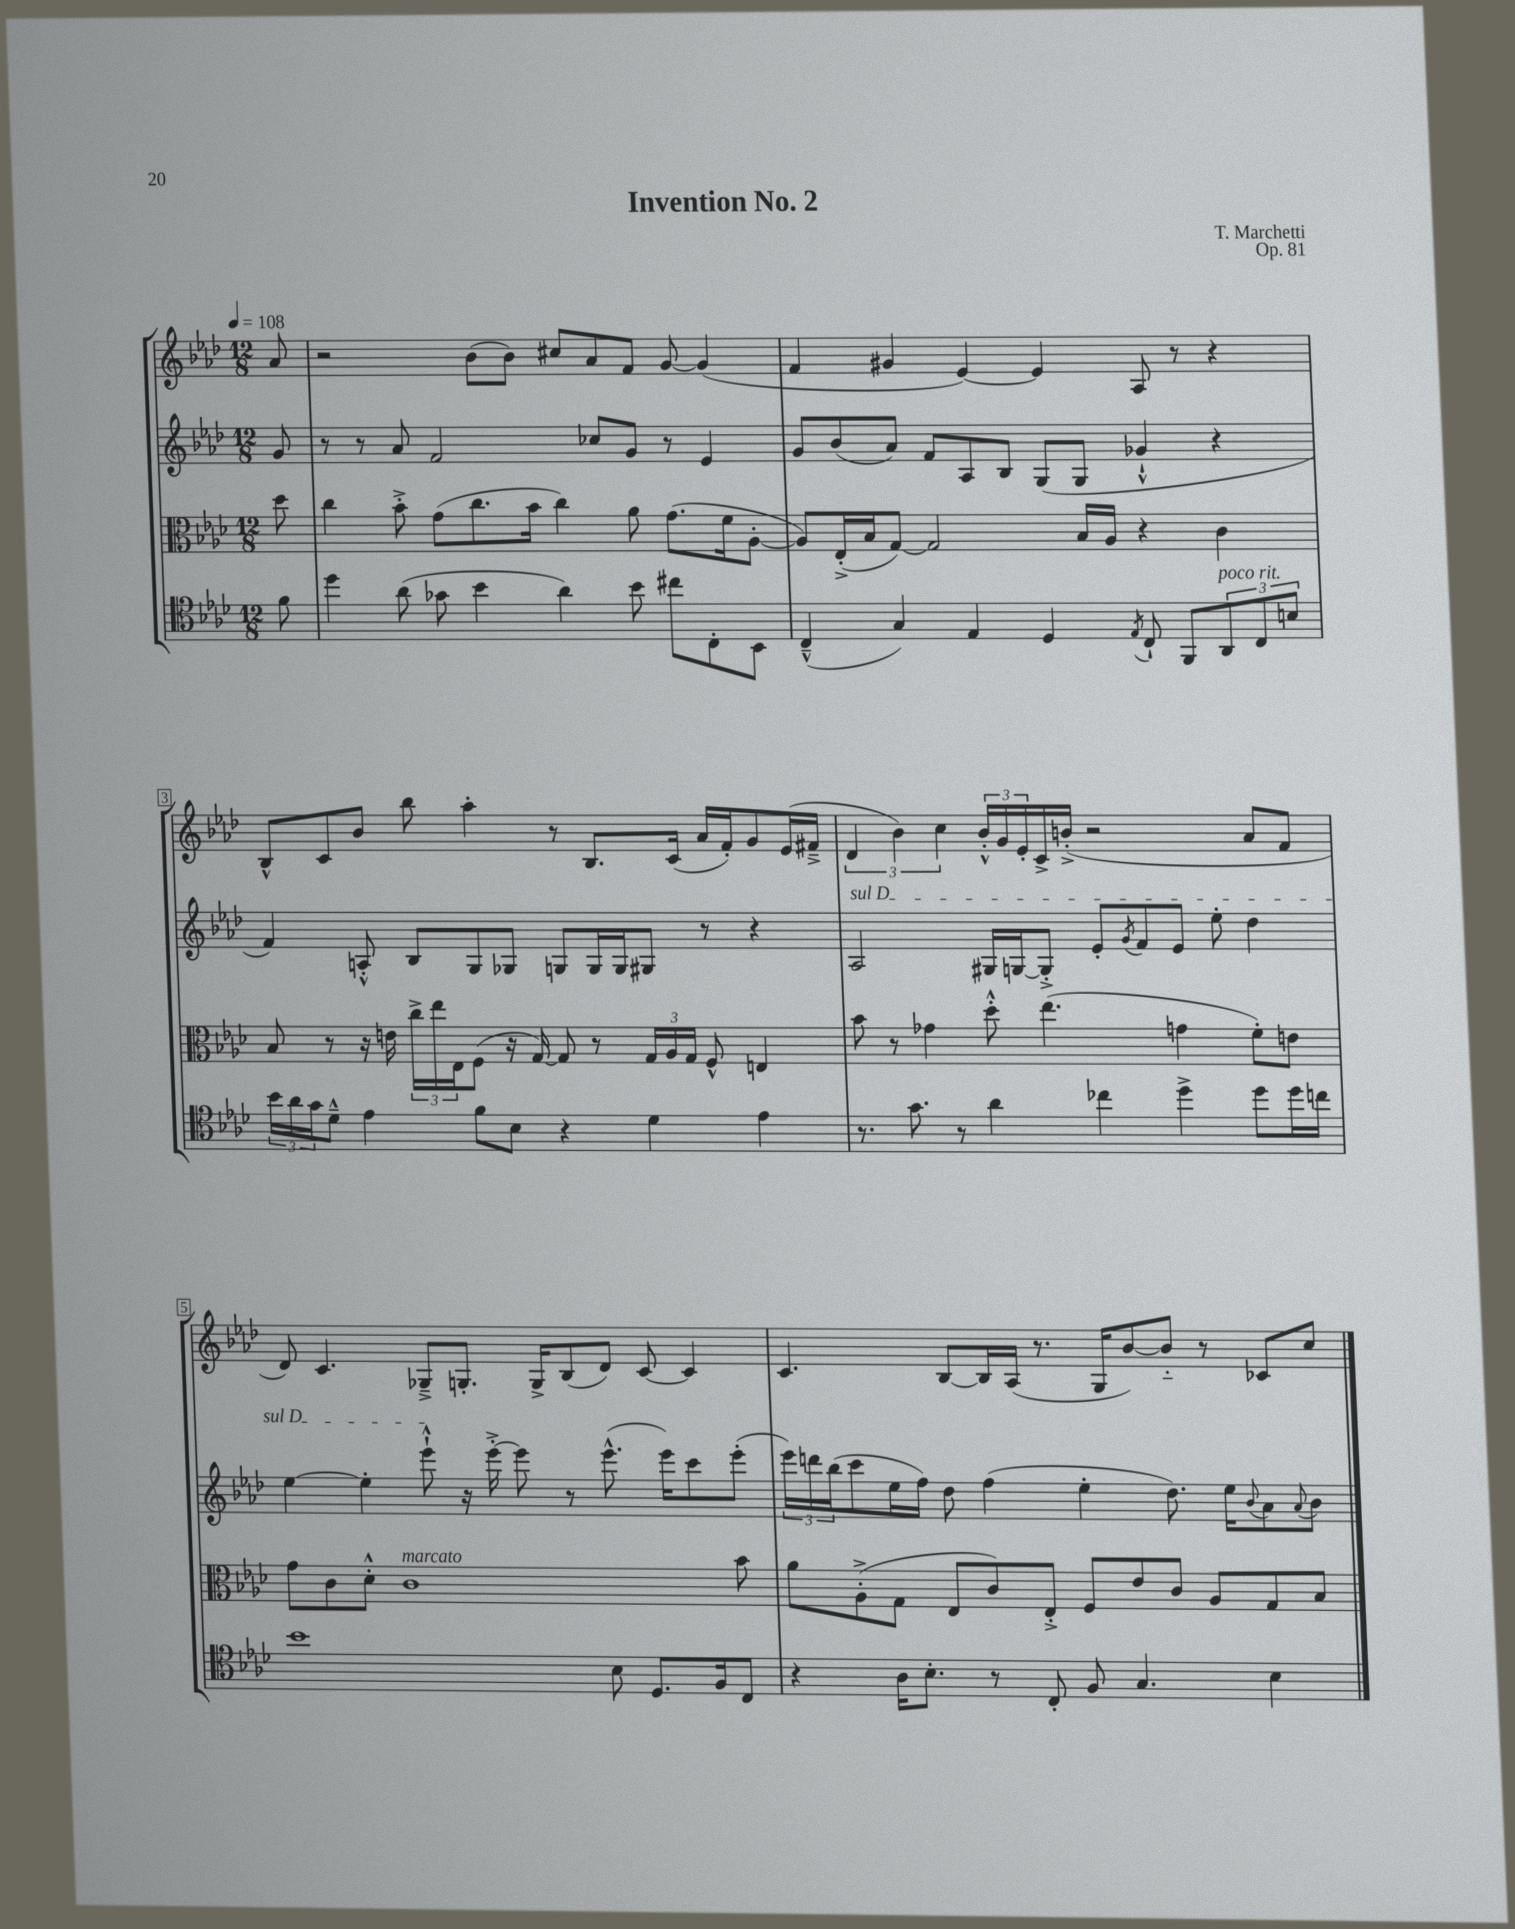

**kern	**kern	**kern	**kern
*staff4	*staff3	*staff2	*staff1
*clefC4	*clefC3	*clefG2	*clefG2
*k[b-e-a-d-]	*k[b-e-a-d-]	*k[b-e-a-d-]	*k[b-e-a-d-]
*M12/8	*M12/8	*M12/8	*M12/8
*MM108	*MM108	*MM108	*MM108
8f	8dd-	8g	8a-
=	=	=	=
4dd-	4cc	8r	2r
.	.	8r	.
(8a-	8b-'^	8a-	.
8g-	(8g	2f	.
4b-	8.cc	.	(8b-
.	.	.	8b-)
.	16b-	.	.
4a-)	4cc)	.	8cc#
.	.	8cc-	8a-
8b-	8a-	8g	8f
8cc#	(8.g	8r	[8g
8C'	.	4e-	(4g]
.	16f	.	.
8BB-	[8A-'	.	.
=	=	=	=
(4C~^^	8A-])	8g	4f
.	(16E-'^	(8b-	.
.	16B-	.	.
4G)	[8G)	8a-)	4g#
.	2G]	8f	.
4E-	.	8A-	[4e-)
.	.	8B-	.
4D-	.	(8G	4e-]
.	16B-	8G	.
.	16A-	.	.
8qE-	.	.	.
8C`	4r	4g-`^^	8A-
8FF	.	.	8r
12AA-	4c	4r	4r
12C	.	.	.
12B	.	.	.
=	=	=	=
24b-	8B-	4f)	8B-^^
24a-	.	.	.
24g	.	.	.
8d-~^^	8r	.	8c
4e-	16r	8A'^^	8b-
.	16e	.	.
.	24cc^	8B-	8bb-
.	24ee-	.	.
.	24E-	.	.
8f	(8F	8G	4aa-'
8B-	16r	8G-	.
.	[16G)	.	.
4r	8G]	8G	8r
.	8r	16G	8.B-
.	.	16G	.
4d-	24G	8G#	.
.	24A-	.	.
.	.	.	(16c
.	24G	.	.
.	8F^^	8r	16a-
.	.	.	16f')
4e-	4E	4r	8g
.	.	.	(16e-
.	.	.	16f#~^
=	=	=	=
8.r	8b-	2A-	6d-
.	8r	.	.
.	.	.	6b-)
8.g	.	.	.
.	4g-	.	.
.	.	.	6cc
8r	.	.	.
4a-	8dd-'^^	16G#	24b-'^^
.	.	.	24g
.	.	[16G	.
.	.	.	24e-'
.	(4.ee-	8G'^]	16c^
.	.	.	(16b'^
4cc-	.	8e-'	2r
.	.	8qg	.
.	.	8f	.
4dd-^	4g	8e-	.
.	.	8ee-'	.
8dd-	8f')	4dd-	8a-
16dd-	8e	.	8f
16cc	.	.	.
=	=	=	=
1b-	8g	[4ee-	8d-)
.	8c	.	4.c
.	8d-'^^	4ee-']	.
.	1c	.	.
.	.	8eee-`^^	8G-~^
.	.	16r	8.G'
.	.	[16eee-'^	.
.	.	8eee-]	.
.	.	.	16G^
.	.	8r	(8B-
8B-	.	(8.eee-^^	8d-)
8.D-	.	.	[8c
.	.	16eee-)	.
.	.	8ccc	4c]
16F	.	.	.
8C	8b-	(8eee-'	.
=	=	=	=
4r	8a-	24eee-)	4.c
.	.	24ddd	.
.	.	(24bb-	.
.	(8A-'^	8ccc	.
16A-	8G	16ee-	.
8.B-'	.	16ff)	.
.	8E-	8dd-	[8B-
8r	8c)	(4ff	16B-]
.	.	.	(16A-
8C'	8E-'^	.	8.r
8F	8F	4ee-'	.
.	.	.	16G
4.G	8e-	.	[8b-)
.	8c	8.dd-)	8b-'~]
.	8A-	.	8r
.	.	16ee-	.
.	.	8qqb-	.
4B-	8G	8a-	8c-
.	.	8qqa-	.
.	8B-	8b-	8cc
==	==	==	==
*-	*-	*-	*-
